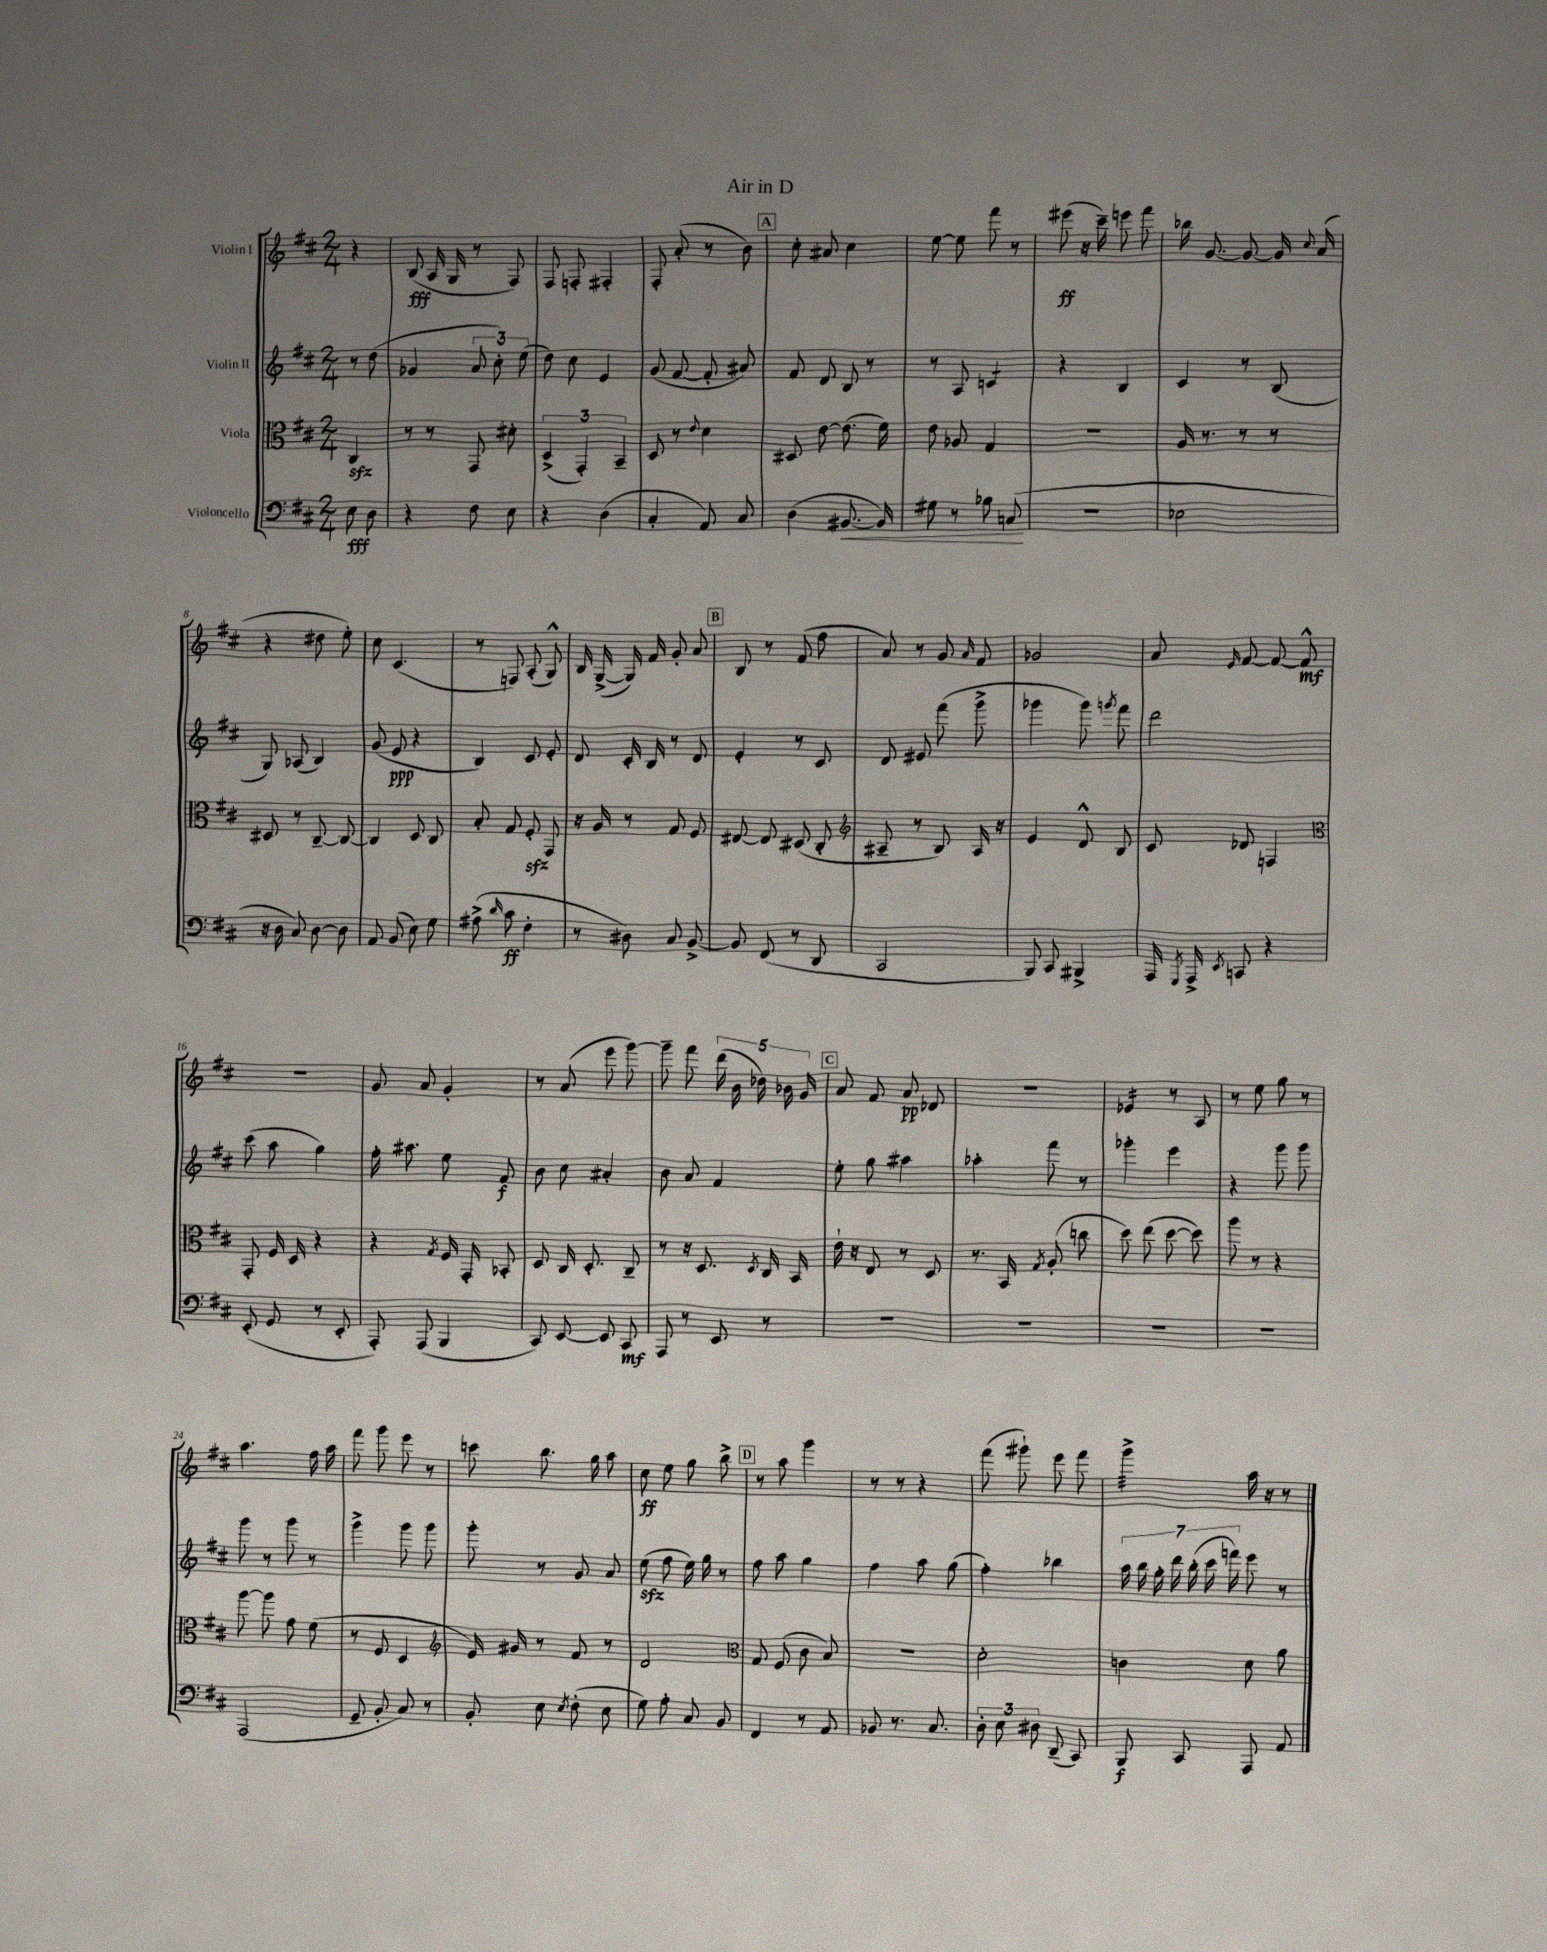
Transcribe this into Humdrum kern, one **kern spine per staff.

**kern	**kern	**kern	**kern
*staff4	*staff3	*staff2	*staff1
*clefF4	*clefC3	*clefG2	*clefG2
*k[f#c#]	*k[f#c#]	*k[f#c#]	*k[f#c#]
*M2/4	*M2/4	*M2/4	*M2/4
8E\	4C#/	8r	4r
8D\	.	(8dd\	.
=	=	=	=
4r	8r	4g-/	(8B/
.	8r	.	16A/
.	.	.	16G/
8F#\	8GG/	12a/	8r
.	.	12cc#'\)	.
8E\	8d#'\	.	8F#/)
.	.	(12ee\	.
=	=	=	=
4r	(6D^/	8dd\)	8F#/
.	.	8cc#\	8F'/
.	6GG'/)	.	.
(4D\	.	4e/	4F#'/
.	6BB~/	.	.
=	=	=	=
4C#'/	8D/	(8g/	8F#'/
.	8r	[8f#/	(8a'/
.	8qqe/	.	.
8AA/)	4d\	8f#'/]	8r
8C#/	.	8a#/)	8b\)
=	=	=	=
(4D\	8D#/	8f#/	8cc#'\
.	[8e\	8d/	8a#/
[8.BB#/	(8.e\]	8B/	4cc#\
.	.	8r	.
16BB#/])	16f#\)	.	.
=	=	=	=
8G#\	8e\	8r	[8ee\
8r	8A-/	8A/	8ee\]
8B-\	4G/	4c/	8fff#\
(8C/	.	.	8r
=	=	=	=
2r	2r	4r	(8eee#\
.	.	.	16r
.	.	.	16ccc#~\)
.	.	4B/	8eee\
.	.	.	8fff#\
=	=	=	=
2E-\	16A/	4c#/	16bb-\
.	8.r	.	[8.g/
.	8r	8r	8g/_
.	8r	(8B/	16g/]
.	.	.	8qqcc#/
.	.	.	(16a/
=	=	=	=
16r	8D#/	8G/)	4r
16D\	.	.	.
8C#/)	8r	(8A-/	.
[8D\	[8C#~/	4B/)	8dd#\
8D\]	8C#/_	.	8ee'\)
=	=	=	=
8AA/	4C#/]	(8g/	8cc#\
(8BB/	.	8e/	(4.c#/
8E\)	8D/	4r	.
8G\	8C#/	.	.
=	=	=	=
(8A#^\	8B'/	4B/)	8r
16qqd/	.	.	.
8c#\	8G/	.	8F/)
4F#'\	8F#'/	8c#/	(8A'/
.	8GG/	8e'/	8G^^/)
=	=	=	=
8r	16r	8d/	16B/
.	16A/	.	([16G^/
8D#\)	8r	16c#'/	16G/])
.	.	16B/	16f#/
8C#/	8G/	8r	8g'/
[8BB^/	8F#/	8d/	8a/
=	=	=	=
8BB/]	[8E#/	4e'/	8B/
(8FF#/	8E#/]	.	8r
8r	(8D#/	8r	(8f#/
8DD/	8C#'/	8c#/	8ff#\
=	=	=	=
*	*clefG2	*	*
2CC#/	8A#~/	8d/	8a/)
.	8r	8e#/	8r
.	8B/)	(8fff#\	8g/
.	.	.	16qqa/
.	16A#/	8ggg^\	8f#/
.	16r	.	.
=	=	=	=
8BBB/)	4e/	4ggg-\	2g-/
8CC#/	.	.	.
4BBB#^/	8d^^/	8ggg-\)	.
.	.	8qggg/	.
.	8B/	8fff#\	.
=	=	=	=
16AAA/	8c#/	2ddd\	8a/
8qGGG/	.	.	.
16AAA^/	.	.	.
8qEE/	.	.	16qqe/
8CC/	8d-/	.	[8f#/
4r	4F/	.	8f#/_
.	.	.	8f#^^/]
=	=	=	=
*	*clefC3	*	*
(8EE'/	8GG'/	(8ccc#\	2r
8GG/	16F#/	8aa\	.
.	16D/	.	.
8r	4r	4gg\)	.
8EE'/	.	.	.
=	=	=	=
8AAA'/)	4r	16ff#'\	8g/
.	.	8.aa#\	.
(8AAA/	.	.	8a/
.	8qG/	.	.
4BBB/	16F#/	8ee\	4g'/
.	16GG'/	.	.
.	8BB-'/	8f#/	.
=	=	=	=
8CC#/)	8D/	8b\	8r
[8EE/	16C#/	8cc#\	(8a/
.	8.D'/	.	.
8EE/]	.	4a#'/	8eee\
8CC#/	8C#~/	.	[8ggg\)
=	=	=	=
8AAA/	8r	8b\	8ggg~\]
8r	16r	8a/	8fff#\
.	8.D/	.	.
8EE/	.	4f#/	(20ddd\
.	.	.	20b\
.	.	.	20dd-\)
.	8qD/	.	.
8r	16C#/	.	.
.	.	.	20b-\
.	16BB/	.	.
.	.	.	20g/
=	=	=	=
2r	16e`\	8ee'\	8a/
.	16r	.	.
.	8E/	8gg\	8f#/
.	8r	4aa#\	8a/
.	8D/	.	8d-/
=	=	=	=
2r	8.r	4aa-'\	2r
.	16BB/	.	.
.	8qG/	.	.
.	(8A'/	8fff#\	.
.	8cc\	8r	.
=	=	=	=
2r	8dd\)	4ggg-'\	4e-/
.	(8ee\	.	.
.	[8dd\	4eee\	8r
.	8dd\])	.	8A/
=	=	=	=
2r	8aa\	4r	8r
.	8r	.	8ee\
.	4r	8ggg\	8gg\
.	.	8ggg\	8r
=	=	=	=
(2AAA/	[8aa\	8ggg\	4.aa\
.	8aa\]	8r	.
.	8g\	8ggg\	.
.	(8f#\	8r	16ff#\
.	.	.	16aa\
=	=	=	=
8GG~/	8r	4ggg^\	8fff#\
8BB'/	8F#/	.	8ggg\
8C#/)	4D/	8ggg\	8eee\
8r	.	8ggg\	8r
=	=	=	=
*	*clefG2	*	*
8BB'/	16e/)	8ggg'\	8ccc\
.	16g#/	.	.
8E\	8r	8r	8.bb\
8qE/	.	.	.
(8F#'\	8f#/	8g/	.
.	.	.	16gg\
8E\	8r	8a/	8aa\
=	=	=	=
8G\)	2d/	(8ee\	8cc#\
8A'\	.	8ff#\	8ee\
8C#/	.	16ee\)	8gg\
.	.	16gg\	.
8BB/	.	8r	8bb^\
=	=	=	=
*	*clefC3	*	*
4FF#/	8G/	8ff#\	8r
.	(8F#/	8aa\	8aa\
8r	8c#\	4gg\	4ggg\
8AA/	8B/)	.	.
=	=	=	=
8BB-/	2r	4ff#\	8r
8.r	.	.	8r
.	.	8aa\	4r
8.C#/	.	.	.
.	.	(8gg\	.
=	=	=	=
12D'\	2d'\	4ff#'\)	(8fff#\
12E\	.	.	.
.	.	.	8ggg#`\)
12D#\	.	.	.
(8DD~/	.	4bb-\	8eee\
8CC#/)	.	.	8fff#\
=	=	=	=
8BBB/	4c\	28aa\	4ggg^\
.	.	28bb\	.
.	.	28gg'\	.
.	.	28ddd\	.
8CC#/	.	.	.
.	.	(28bb'\	.
.	.	28ccc#\	.
.	.	28fff\)	.
8AAA/	8d\	8eee\	16aa\
.	.	.	16r
8AA/	8a\	8r	8r
==	==	==	==
*-	*-	*-	*-
